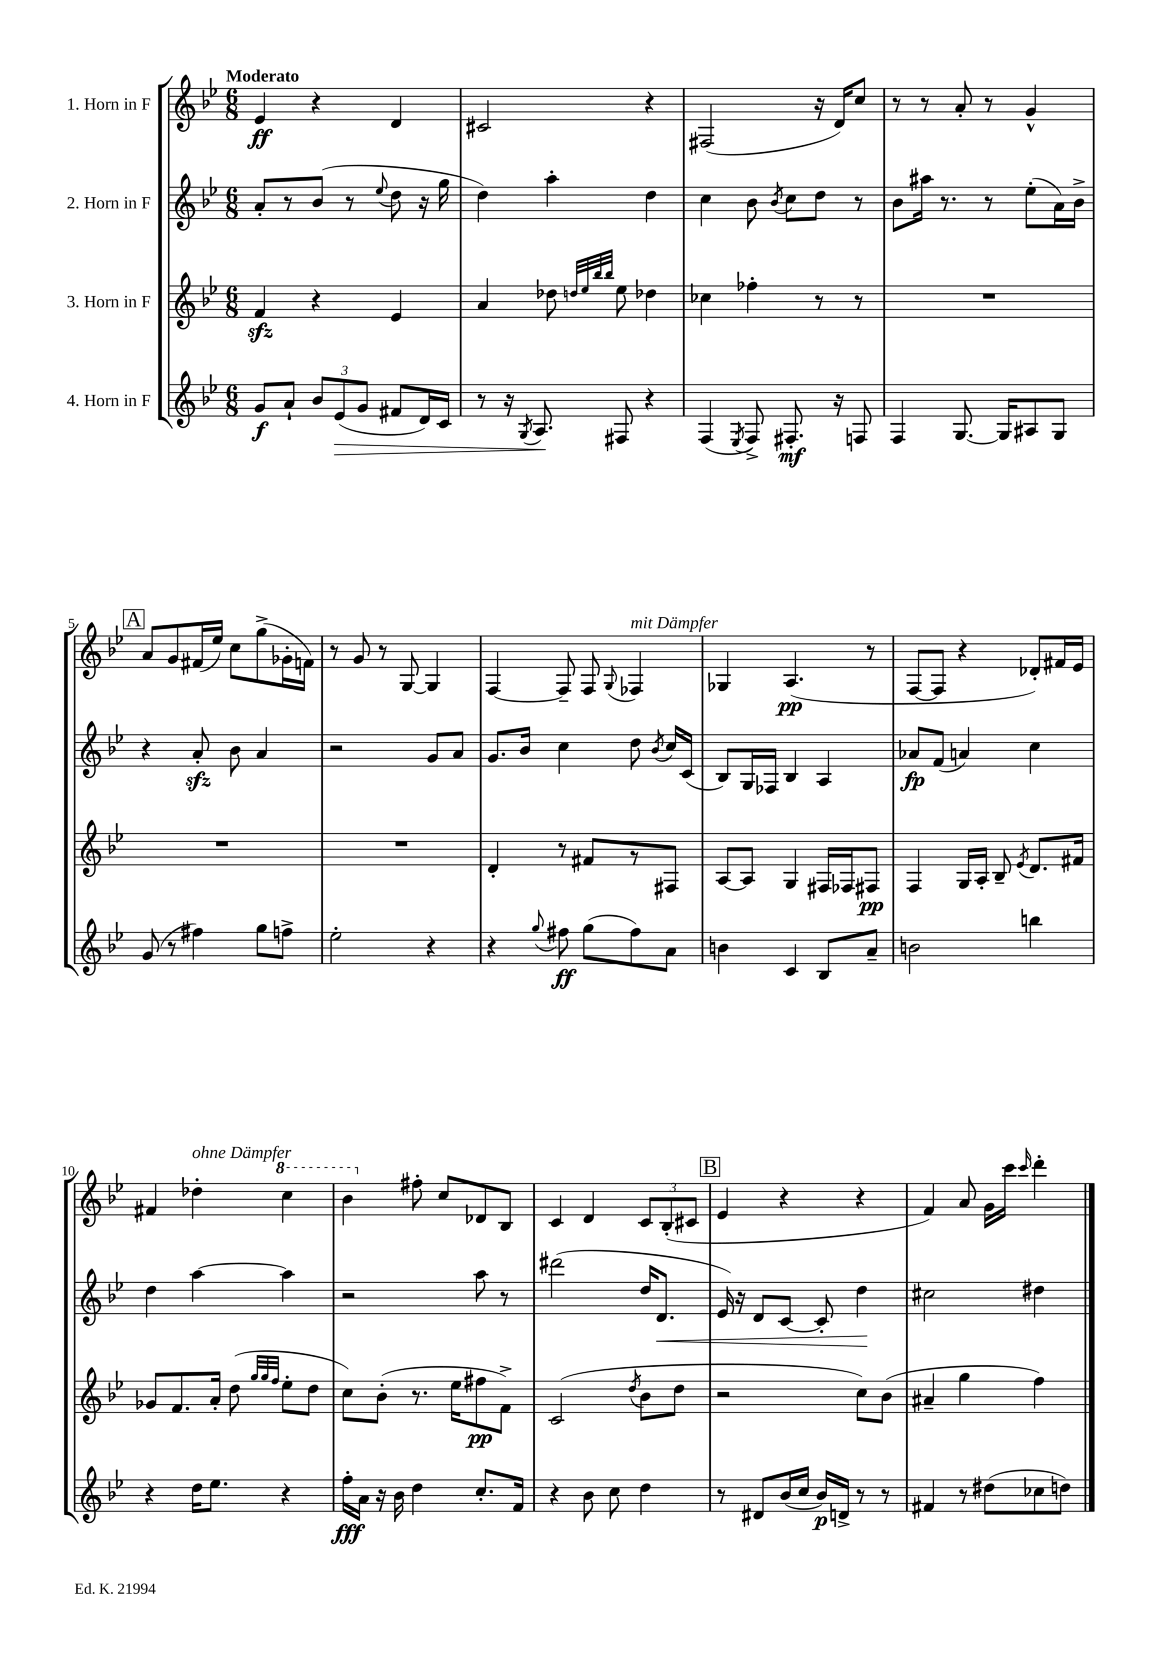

**kern	**dynam	**kern	**dynam	**kern	**dynam	**kern	**dynam
*part4	*part4	*part3	*part3	*part2	*part2	*part1	*part1
*staff4	*staff4	*staff3	*staff3	*staff2	*staff2	*staff1	*staff1
*I"4. Horn in F	*	*I"3. Horn in F	*	*I"2. Horn in F	*	*I"1. Horn in F	*
*clefG2	*	*clefG2	*	*clefG2	*	*clefG2	*
*k[b-e-]	*	*k[b-e-]	*	*k[b-e-]	*	*k[b-e-]	*
*M6/8	*	*M6/8	*	*M6/8	*	*M6/8	*
=1	=1	=1	=1	=1	=1	=1	=1
!	!	!	!	!	!	!LO:TX:a:B:t=Moderato	!
8g/L	f	4fzz/	.	8a'/L	.	4e-/	ff
8a`/J	.	.	.	8r	.	.	.
12b-/L	.	4r	.	(8b-/J	.	4r	.
!	!LO:HP:b	!	!	!	!	!	!
(12e-/	>	.	.	.	.	.	.
.	.	.	.	8r	.	.	.
12g/J	.	.	.	.	.	.	.
.	.	.	.	8qqee-/	.	.	.
8f#X/L	.	4e-/	.	8dd\	.	4d/	.
16d/L)	.	.	.	16r	.	.	.
16c/JJ	.	.	.	16gg\	.	.	.
=2	=2	=2	=2	=2	=2	=2	=2
8r	.	4a/	.	4dd\)	.	2c#X/	.
16r	.	.	.	.	.	.	.
8qG/	.	.	.	.	.	.	.
8.A/	.	.	.	.	.	.	.
.	.	8dd-X\	.	4aa'\	.	.	.
.	.	32qqddn/LLL	.	.	.	.	.
.	.	32qqee-/	.	.	.	.	.
.	.	32qqbb-/	.	.	.	.	.
.	.	32qqbb-/JJJ	.	.	.	.	.
8F#X/	]	8ee-\	.	.	.	.	.
4r	.	4dd-X\	.	4dd\	.	4r	.
=3	=3	=3	=3	=3	=3	=3	=3
(4F/	.	4cc-X\	.	4cc\	.	(2F#X/	.
8qE-/	.	.	.	.	.	.	.
8F^/)	.	4ff-X'\	.	8b-\	.	.	.
.	.	.	.	8qb-/	.	.	.
8.F#X'/	mf	.	.	8cc\L	.	.	.
.	.	8r	.	8dd\J	.	16r	.
16r	.	.	.	.	.	16d/KL)	.
8Fn/	.	8r	.	8r	.	8cc/J	.
=4	=4	=4	=4	=4	=4	=4	=4
4F/	.	2.r	.	8b-\L	.	8r	.
.	.	.	.	16aa#X\Jk	.	8r	.
.	.	.	.	8.r	.	.	.
[8.G/	.	.	.	.	.	8a'/	.
.	.	.	.	8r	.	8r	.
16G/KL]	.	.	.	.	.	.	.
8A#X/	.	.	.	(8ee-'\L	.	4g^^/	.
8G/J	.	.	.	16a\L)	.	.	.
.	.	.	.	16b-^\JJ	.	.	.
!!LO:LB:g=z
!!LO:REH:place=s1:t=A
=5	=5	=5	=5	=5	=5	=5	=5
(8g/	.	2.r	.	4r	.	8a/L	.
8r	.	.	.	.	.	8g/	.
4ff#X\)	.	.	.	8azz'/	.	(16f#X/L	.
.	.	.	.	.	.	16ee-/JJ)	.
.	.	.	.	8b-\	.	8cc\L	.
8gg\L	.	.	.	4a/	.	(8gg^\	.
8ffn^\J	.	.	.	.	.	16g-X'\L	.
.	.	.	.	.	.	16fn\JJ)	.
=6	=6	=6	=6	=6	=6	=6	=6
2ee-'\	.	2.r	.	2r	.	8r	.
.	.	.	.	.	.	8g/	.
.	.	.	.	.	.	8r	.
.	.	.	.	.	.	[8G/	.
4r	.	.	.	8g/L	.	4G/]	.
.	.	.	.	8a/J	.	.	.
=7	=7	=7	=7	=7	=7	=7	=7
4r	.	4d'/	.	8.g/L	.	[4F/	.
.	.	.	.	16b-/Jk	.	.	.
8qqgg/	.	.	.	.	.	.	.
8ff#X\	ff	8r	.	4cc\	.	8F~/]	.
(8gg\L	.	8f#X/L	.	.	.	8F/	.
.	.	.	.	.	.	8qqG/	.
!	!	!	!	!	!	!LO:TX:a:i:t=mit Dämpfer	!
8ff#\)	.	8r	.	8dd\	.	4F-X/	.
.	.	.	.	8qb-/	.	.	.
8a\J	.	8F#X/J	.	16cc/LL	.	.	.
.	.	.	.	(16c/JJ	.	.	.
=8	=8	=8	=8	=8	=8	=8	=8
4bn\	.	[8A/L	.	8B-/L)	.	4G-X/	.
.	.	8A/J]	.	16G/L	.	.	.
.	.	.	.	16F-X/JJ	.	.	.
4c/	.	4G/	.	4B-/	.	(4.A/	pp
8B-/L	.	16F#X/LL	.	4A/	.	.	.
.	.	16F-X/J	.	.	.	.	.
8a~/J	.	8F#X/J	pp	.	.	8r	.
=9	=9	=9	=9	=9	=9	=9	=9
2bn\	.	4F/	.	8a-X/L	fp	[8F/L	.
.	.	.	.	(8f/J	.	8F/J]	.
.	.	16G/LL	.	4an/)	.	4r	.
.	.	16A'/JJ	.	.	.	.	.
.	.	8B-~/	.	.	.	.	.
.	.	8qe-/	.	.	.	.	.
4bbn\	.	8.d/L	.	4cc\	.	8d-X'/L)	.
.	.	.	.	.	.	16f#X/L	.
.	.	16f#X/Jk	.	.	.	16e-/JJ	.
!!LO:LB:g=z
=10	=10	=10	=10	=10	=10	=10	=10
4r	.	8g-X/L	.	4dd\	.	4f#X/	.
.	.	8.f/	.	.	.	.	.
!	!	!	!	!	!	!LO:TX:a:i:t=ohne Dämpfer	!
16dd\KL	.	.	.	[4aa\	.	4dd-X'\	.
8.ee-\J	.	16a'/Jk	.	.	.	.	.
.	.	(8dd\	.	.	.	.	.
.	.	32qqgg/LLL	.	.	.	.	.
.	.	32qqgg/	.	.	.	.	.
.	.	32qqff/JJJ	.	.	.	.	.
*	*	*	*	*	*	*8va	*
4r	.	8ee-'\L	.	4aa\]	.	4ccc\	.
.	.	8dd\J	.	.	.	.	.
=11	=11	=11	=11	=11	=11	=11	=11
16ff'\LL	fff	8cc\L)	.	2r	.	4bb-\	.
16a\JJ	.	.	.	.	.	.	.
16r	.	(8b-'\J	.	.	.	.	.
16b-\	.	.	.	.	.	.	.
*	*	*	*	*	*	*X8va	*
4dd\	.	8.r	.	.	.	8ff#X'\	.
.	.	.	.	.	.	8cc/L	.
.	.	16ee-\KL	.	.	.	.	.
8.cc'/L	.	8ff#X\	pp	8aa\	.	8d-X/	.
.	.	8f^\J)	.	8r	.	8B-/J	.
16f/Jk	.	.	.	.	.	.	.
=12	=12	=12	=12	=12	=12	=12	=12
4r	.	(2c/	.	(2ddd#X\	.	4c/	.
8b-\	.	.	.	.	.	4d/	.
8cc\	.	.	.	.	.	.	.
.	.	8qdd/	.	.	.	.	.
4dd\	.	8b-\L	.	16dd/KL	.	12c/L	.
!	!	!	!	!	!LO:HP:b	!	!
.	.	.	.	8.d/J	<	.	.
.	.	.	.	.	.	(12B-'/	.
.	.	8dd\J	.	.	.	.	.
.	.	.	.	.	.	12c#X/J	.
!!LO:REH:place=s1:t=B
=13	=13	=13	=13	=13	=13	=13	=13
8r	.	2r	.	16e-/)	.	4e-/	.
.	.	.	.	16r	.	.	.
8d#X/L	.	.	.	8d/L	.	.	.
(16b-/L	.	.	.	[8c/J	.	4r	.
16cc/JJ	.	.	.	.	.	.	.
16b-/LL)	p	.	.	8c'/]	.	.	.
16dn^/JJ	.	.	.	.	.	.	.
8r	.	8cc\L)	.	4dd\	.	4r	.
8r	.	(8b-\J	.	.	.	.	.
.	.	.	.	.	[	.	.
=14	=14	=14	=14	=14	=14	=14	=14
4f#X/	.	4a#X~/	.	2cc#X\	.	4f/)	.
8r	.	4gg\	.	.	.	8a/	.
(8dd#X\L	.	.	.	.	.	16g\LL	.
.	.	.	.	.	.	16ccc\JJ	.
.	.	.	.	.	.	16qqccc/	.
8cc-X\	.	4ff\)	.	4dd#X\	.	4ddd'\	.
8ddn\J)	.	.	.	.	.	.	.
==	==	==	==	==	==	==	==
*-	*-	*-	*-	*-	*-	*-	*-
